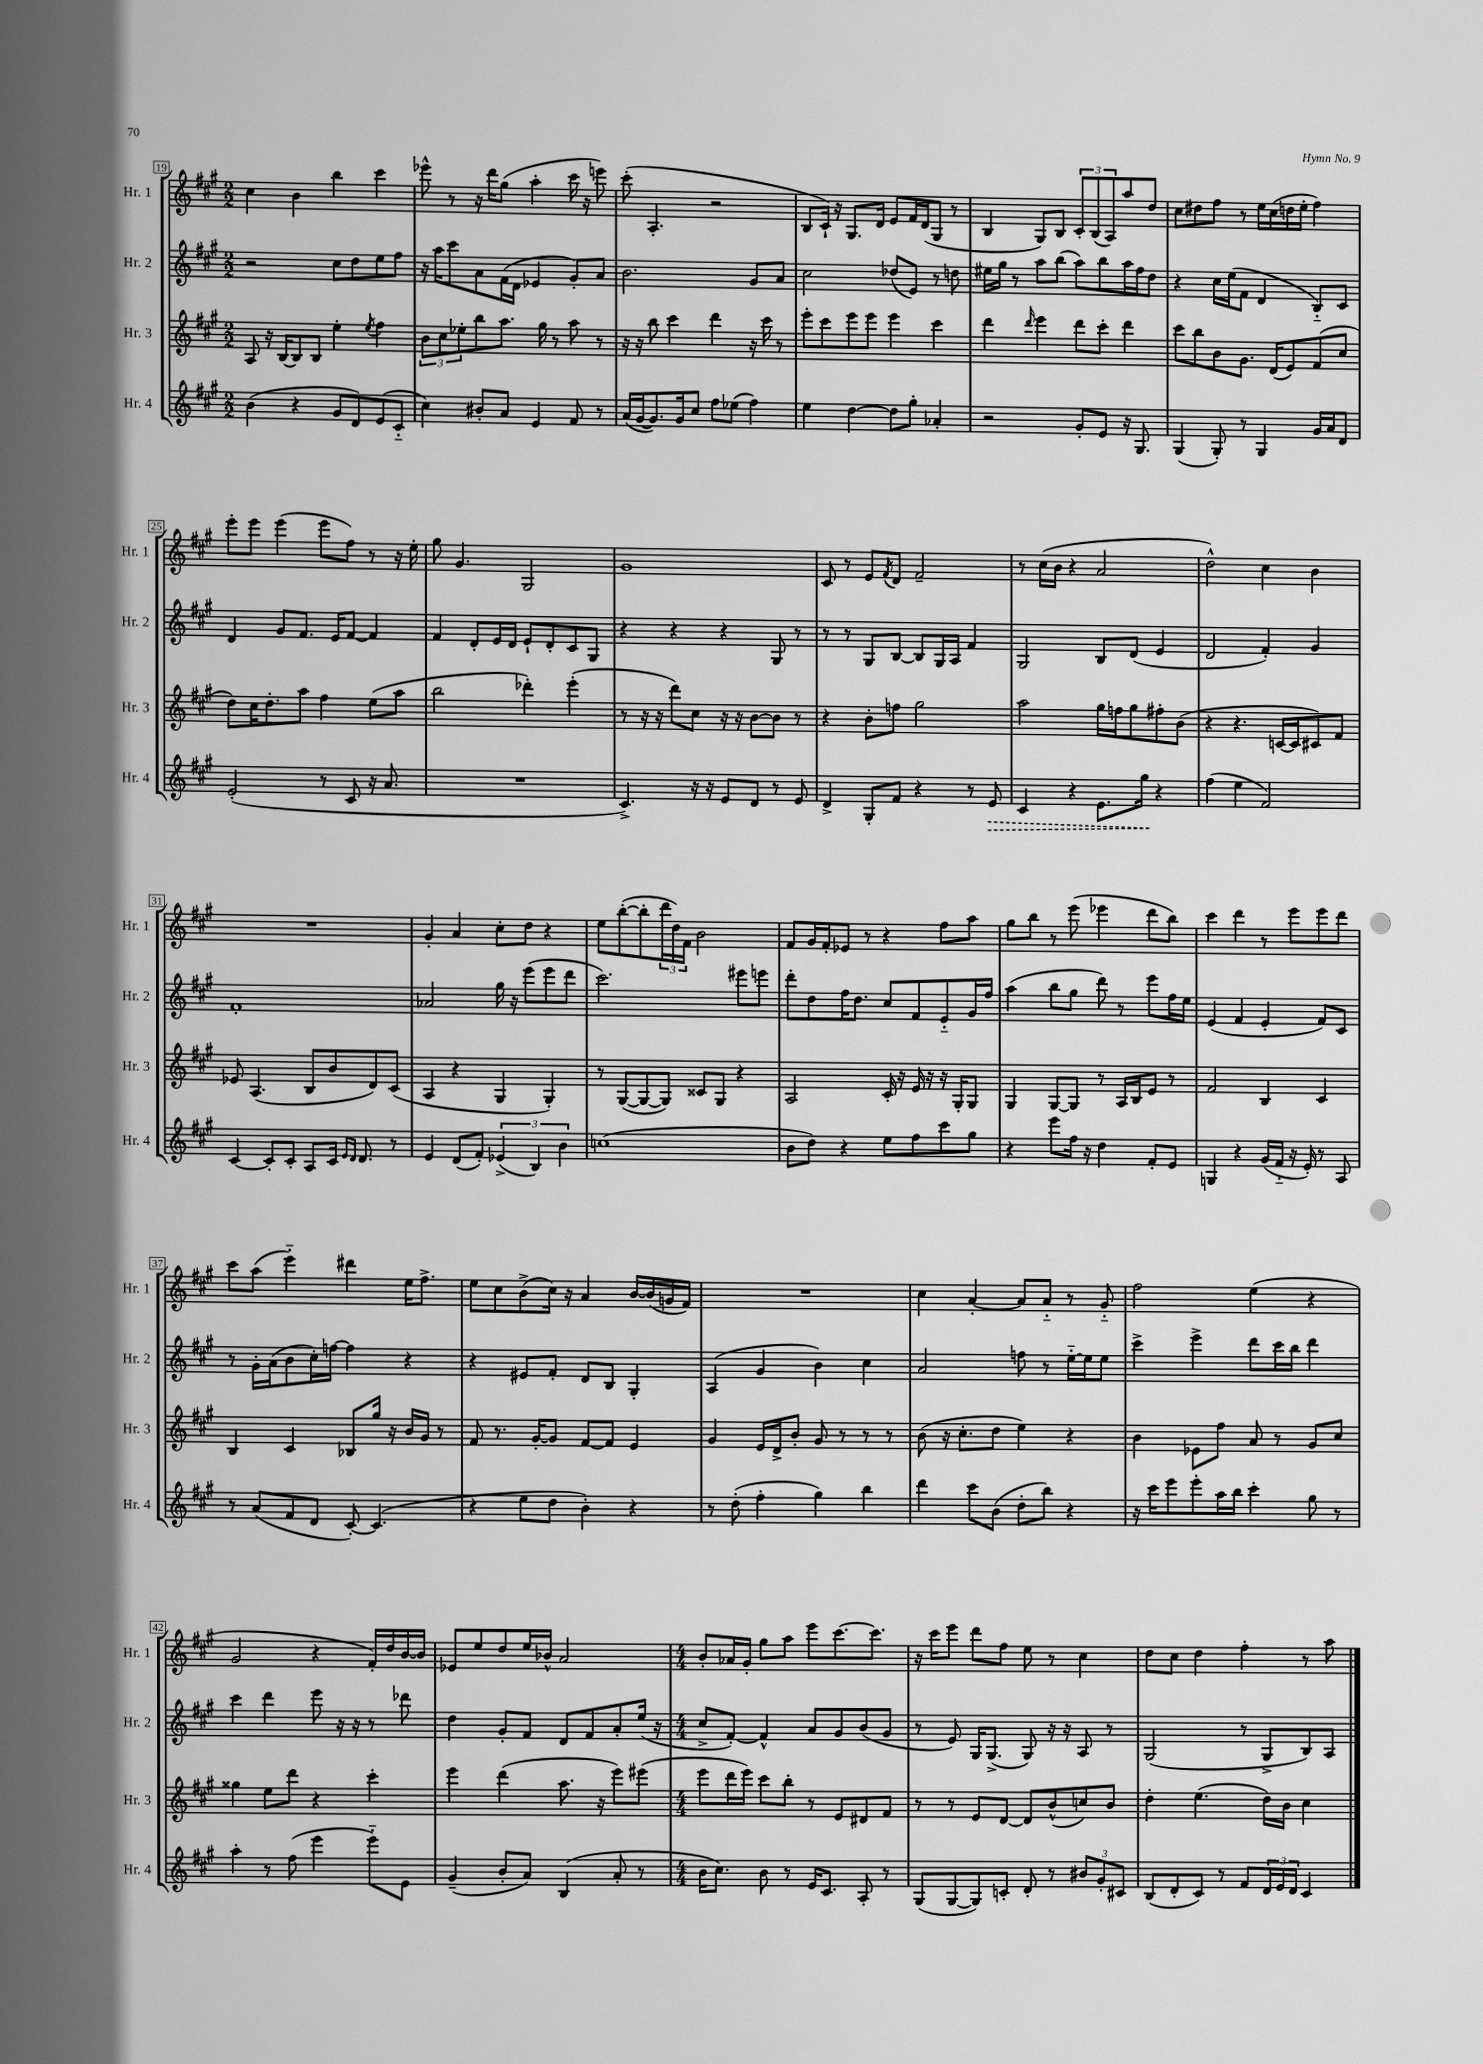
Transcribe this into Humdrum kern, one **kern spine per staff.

**kern	**dynam	**kern	**kern	**kern
*part4	*part4	*part3	*part2	*part1
*staff4	*staff4	*staff3	*staff2	*staff1
*I"Hr. 4	*	*I"Hr. 3	*I"Hr. 2	*I"Hr. 1
*I'Hr. 4	*	*I'Hr. 3	*I'Hr. 2	*I'Hr. 1
*clefG2	*	*clefG2	*clefG2	*clefG2
*k[f#c#g#]	*	*k[f#c#g#]	*k[f#c#g#]	*k[f#c#g#]
*M2/2	*	*M2/2	*M2/2	*M2/2
=19	=19	=19	=19	=19
(4b\	.	8A/	2r	4cc#\
.	.	16r	.	.
.	.	[16B/KL	.	.
4r	.	8B/]	.	4b\
.	.	8B/J	.	.
8g#/L	.	4ee'\	8cc#\L	4bb\
8d/)	.	.	8dd\	.
.	.	8qee/	.	.
(8e/	.	4ff#\	8ee\	4ccc#\
8c#/J	.	.	8ff#\J	.
=20	=20	=20	=20	=20
4cc#\)	.	12b\L	16r	8eee-X^^\
.	.	.	16aa\KL	.
.	.	12cc#\	.	.
.	.	.	8ccc#\	8r
.	.	12ee-X'\	.	.
8b#X'/L	.	8bb\	8a\	16r
.	.	.	.	16ddd\KL
8a/J	.	8.aa\J	(16f#\L	(8gg#\J
.	.	.	16d\JJ	.
4e/	.	.	4e-X/	4aa'\
.	.	16gg#\	.	.
.	.	8r	.	.
8f#/	.	8aa\	8g#'/L)	16ccc#\
.	.	.	.	16r
8r	.	8r	8a/J	8eeen\)
=21	=21	=21	=21	=21
(16a/LL	.	16r	2.b\	(8ccc#'\
[16g#/J	.	16r	.	.
8.g#/])	.	8bb\	.	4.A'/
.	.	4ccc#\	.	.
16g#/k	.	.	.	.
8cc#/J	.	.	.	.
8ff#\L	.	4ddd\	.	2r
(8ee-X\J	.	.	.	.
4ff#\)	.	16r	8g#/L	.
.	.	16ccc#\	.	.
.	.	8r	8a/J	.
=22	=22	=22	=22	=22
4ee\	.	8eee'\L	2cc#\	8B/L
.	.	8ccc#\	.	16c#`/Jk)
.	.	.	.	16r
[4dd\	.	8eee\	.	8.G#/L
.	.	8eee\J	.	.
.	.	.	.	16d/Jk
8dd\L]	.	4eee\	(8dd-X/L	8e/L
8gg#'\J	.	.	8e/J)	16f#/L
.	.	.	.	(16d/J
4a-X'/	.	4ccc#\	8r	8G#/J
.	.	.	8ddn\	8r
=23	=23	=23	=23	=23
2r	.	4ddd\	16ee#X\LL	4B/
.	.	.	16gg#\JJ	.
.	.	.	8r	.
.	.	16qqddd/	.	.
.	.	4eee\	8aa\L	8G#/L)
.	.	.	(8bb\J	8B/J
8g#'/L	.	8ddd\L	8aa\L)	12c#'/L
.	.	.	.	(12B/
8e/J	.	8ccc#'\J	8bb\	.
.	.	.	.	12A/)
16r	.	4ddd\	16aa\L	8aa/
8.G#/	.	.	16ff#\J	.
.	.	.	8dd\J	8dd/J
=24	=24	=24	=24	=24
(4G#/	.	8ccc#\L	4r	8cc#\L
.	.	8bb\	.	8dd#X\
8G#'/)	.	8b\	16cc#\LL	8ff#\J
.	.	.	(16ee\J	.
8r	.	8.g#\J	8f#\J	8r
4G#/	.	.	4d/	16ee\LL
.	.	(16d/KL	.	(16cc#\
.	.	8e/)	.	16ddn\
.	.	.	.	16ee'\JJ
16g#/LL	.	(8f#/	8B/L)	4ff#\)
16a/J	.	.	.	.
8d/J	.	8cc#/J	8c#/J	.
!!LO:LB:g=z
=25	=25	=25	=25	=25
(2e'/	.	8dd\L)	4d/	8eee'\L
.	.	16cc#\K	.	8eee\J
.	.	8.dd'\	.	.
.	.	.	8g#/L	(4eee\
.	.	8aa\J	8.f#/J	.
8r	.	4ff#\	.	8eee\L
.	.	.	16e/KL	.
8c#/	.	.	[8f#/J	8ff#\J)
16r	.	(8ee\L	4f#/]	8r
8.a/	.	.	.	.
.	.	8aa\J	.	16r
.	.	.	.	16ee'\
=26	=26	=26	=26	=26
1r	.	2bb\	4f#/	8gg#\
.	.	.	.	4.g#/
.	.	.	8d'/L	.
.	.	.	16e/L	.
.	.	.	16d/JJ	.
.	.	4ddd-X'\)	8e`/L	2G#/
.	.	.	8d'/	.
.	.	(4eee'\	8c#/	.
.	.	.	8G#/J	.
=27	=27	=27	=27	=27
4.c#^/)	.	8r	4r	1g#
.	.	16r	.	.
.	.	16r	.	.
.	.	8ddd\L)	4r	.
16r	.	8cc#\J	.	.
16r	.	.	.	.
8e/L	.	16r	4r	.
.	.	16r	.	.
8d/J	.	[8b\L	.	.
8r	.	8b\J]	8G#/	.
8e/	.	8r	8r	.
=28	=28	=28	=28	=28
4d^/	.	4r	8r	8c#/
.	.	.	8r	8r
8G#'/L	.	8b'\L	8G#/L	8e/L
.	.	.	.	8qf#/
8f#/J	.	8ffn\J	[8B/J	8d/J
4r	.	2gg#\	8B/L]	2f#~/
.	.	.	16G#/L	.
.	.	.	16A/JJ	.
8r	.	.	4f#/	.
!	!LO:HP:b	!	!	!
8e/	>	.	.	.
=29	=29	=29	=29	=29
4c#/	.	2aa\	2G#/	8r
.	.	.	.	(16cc#\LL
.	.	.	.	16b\JJ
4r	.	.	.	4r
8.e\L	.	16gg#\LL	8B/L	2a/
.	.	16ffn\J	.	.
.	.	8gg#\	(8d/J	.
16gg#\Jk	.	.	.	.
4r	]	8ff#X'\	4e/	.
.	.	(8b\J	.	.
=30	=30	=30	=30	=30
(4ff#\	.	4r	2d/	2dd^^\)
4ee\	.	4.r	.	.
2f#/)	.	.	4f#'/)	4cc#\
.	.	[16cn/LL	.	.
.	.	16c/J]	.	.
.	.	8c#X/)	4g#/	4b\
.	.	8f#/J	.	.
!!LO:LB:g=z
=31	=31	=31	=31	=31
[4c#/	.	8e-X/	1f#'	1r
.	.	(4.A/	.	.
8c#'/L]	.	.	.	.
8c#'/J	.	.	.	.
8A/L	.	8B/L	.	.
16c#/Jk	.	8b/	.	.
16qqe/LL	.	.	.	.
16qqd/JJ	.	.	.	.
8.d/	.	.	.	.
.	.	8d/)	.	.
8r	.	(8c#/J	.	.
=32	=32	=32	=32	=32
4e/	.	4A/	2a-X/	4g#'/
(8d/L	.	4r	.	4a/
8f#'/J)	.	.	.	.
(6e-X^/	.	4G#/	16gg#\	8cc#'\L
.	.	.	16r	.
.	.	.	(8eee\L	8dd\J
6B/)	.	.	.	.
.	.	4G#'/)	8eee\	4r
6b\	.	.	.	.
.	.	.	8ddd\J	.
=33	=33	=33	=33	=33
(1ccn	.	8r	2.ccc#\)	8ee\L
.	.	([8G#/L	.	([8bb'\
.	.	8G#/_	.	8bb'\]
.	.	8G#/J])	.	24ddd\L
.	.	.	.	24dd\)
.	.	.	.	24f#\JJ
.	.	8c##X/L	.	2b\
.	.	8G#/J	.	.
.	.	4r	8eee#X\L	.
.	.	.	8eeen\J	.
=34	=34	=34	=34	=34
8b\L	.	2A/	8ddd'\L	8f#/L
8dd\J)	.	.	8dd\	16g#/L
.	.	.	.	16f#'/J
4r	.	.	16ff#\K	8e-X/J
.	.	.	8.dd\J	.
.	.	.	.	8r
8ee\L	.	16c#'/	8cc#/L	4r
.	.	16r	.	.
8ff#\	.	16e/	8f#/	.
.	.	16r	.	.
8ccc#\	.	16r	8e/	8ff#\L
.	.	16G#'/KL	.	.
8gg#\J	.	8G#/J	16g#/L	8aa\J
.	.	.	16ff#/JJ	.
=35	=35	=35	=35	=35
4r	.	4G#/	(4aa\	8gg#\L
.	.	.	.	8bb\J
8eee\L	.	[8G#/L	8bb\L	8r
16ff#\Jk	.	8G#/J]	8gg#\J	(8eee\
16r	.	.	.	.
4dd\	.	8r	8ddd\)	4eee-X\
.	.	16A/LL	8r	.
.	.	16B/J	.	.
8f#'/L	.	8e/J	8eee\L	8ddd\L
8e/J	.	8r	16ff#\L	8bb\J)
.	.	.	16ee\JJ	.
=36	=36	=36	=36	=36
4Gn/	.	2f#/	(4e/	4ccc#\
4r	.	.	4f#/	4ddd\
(16g#/LL	.	4B/	4e'/	8r
16f#/JJ	.	.	.	.
16r	.	.	.	8eee\L
16e'/)	.	.	.	.
8r	.	4c#/	8f#/L)	8eee\
8A/	.	.	8c#/J	8ddd\J
!!LO:LB:g=z
=37	=37	=37	=37	=37
8r	.	4B/	8r	8ccc#\L
(8a/L	.	.	16g#'\LL	(8aa\J
.	.	.	(16a\J	.
8f#/	.	4c#/	8b\	4eee\)
8d/J	.	.	16cc#'\L)	.
.	.	.	[16ffn\JJ	.
[8c#'/)	.	8B-X/L	4ff\]	4ddd#X\
(4.c#/]	.	16gg#/Jk	.	.
.	.	16r	.	.
.	.	16b/LL	4r	16ee\KL
.	.	16g#/JJ	.	8.ff#^\J
.	.	8r	.	.
=38	=38	=38	=38	=38
4r	.	8f#/	4r	8ee\L
.	.	8.r	.	8cc#\
8ee\L	.	.	8e#X/L	(8b^\
.	.	[16g#'/KL	.	.
8dd\J	.	8g#/J]	8f#'/J	16cc#\Jk)
.	.	.	.	16r
4b'\)	.	[8f#/L	8d/L	4a/
.	.	8f#/J]	8B/J	.
4r	.	4e/	4G#'/	[16b/LL
.	.	.	.	(16b/]
.	.	.	.	16gn/
.	.	.	.	16f#/JJ)
=39	=39	=39	=39	=39
8r	.	4g#/	(4A/	1r
(8dd'\	.	.	.	.
4ff#'\	.	16e/LL	4g#/	.
.	.	16d^/J	.	.
.	.	8b'/J	.	.
4gg#\)	.	8g#/	4b\)	.
.	.	8r	.	.
4bb\	.	8r	4cc#\	.
.	.	8r	.	.
=40	=40	=40	=40	=40
4ddd\	.	(8b\	2a/	4cc#\
.	.	16r	.	.
.	.	8.cc#'\L	.	.
8ccc#\L	.	.	.	[4a'/
(8b\J	.	8dd\J	.	.
8dd'\L	.	4ee\)	8ffn\	8a/L]
8bb\J)	.	.	8r	8a/J
4r	.	4r	[16ee\LL	8r
.	.	.	16ee\J]	.
.	.	.	8ee\J	8g#/
=41	=41	=41	=41	=41
16r	.	4b\	4ccc#^\	2ff#\
16ccc#\KL	.	.	.	.
8eee\	.	.	.	.
8eee'\	.	8e-X\L	4eee^\	.
16aa\L	.	8ff#\J	.	.
16bb\JJ	.	.	.	.
4ccc#'\	.	8a/	8ddd\L	(4ee\
.	.	8r	16ccc#\L	.
.	.	.	16bb\JJ	.
8gg#\	.	8g#/L	4ddd\	4r
8r	.	8cc#/J	.	.
!!LO:LB:g=z
=42	=42	=42	=42	=42
4aa'\	.	4gg##X\	4ccc#\	2g#/
8r	.	8ee\L	4ddd\	.
(8ff#\	.	8ddd\J	.	.
4eee\	.	4r	8eee\	4r
.	.	.	16r	.
.	.	.	16r	.
8eee\L)	.	4ccc#'\	8r	16f#'/LL)
.	.	.	.	16dd/
8e\J	.	.	8ddd-X\	[16b/
.	.	.	.	16b/JJ]
=43	=43	=43	=43	=43
(4g#~/	.	4eee\	4dd\	8e-X/L
.	.	.	.	8ee/
8b'/L	.	(4ddd\	8g#'/L	8dd/
8a/J)	.	.	8f#/J	16ee/L
.	.	.	.	16b-X^^/JJ
(4B/	.	8.aa\	8d/L	2a/
.	.	.	8f#/	.
.	.	16r	.	.
8a'/	.	8eee\L)	8a'/	.
8r	.	(8eee#X\J	(16ee/Jk	.
.	.	.	16r	.
=44	=44	=44	=44	=44
*M4/4	*	*M4/4	*M4/4	*M4/4
16b\KL	.	8eee\L	8cc#^/L	8b'/L
8.cc#\J)	.	.	.	.
.	.	16ddd\L	[8f#'/J)	16a-X/L
.	.	16eee\JJ)	.	16g#'/JJ
8b\	.	8ccc#\L	4f#^^/]	8gg#\L
8r	.	8bb'\J	.	8aa\J
16e/KL	.	8r	8a/L	8eee\L
8.c#/J	.	.	.	.
.	.	8e/L	8g#/	[8.ccc#\
8A'/	.	8d#X/	(8b/	.
.	.	.	.	8.ccc#\J]
8r	.	8f#/J	8g#/J	.
=45	=45	=45	=45	=45
(8G#/L	.	8r	8r	16r
.	.	.	.	16ccc#\KL
[8G#/	.	8r	8e/)	8eee\J
8G#/])	.	8e/L	16G#/KL	8ddd\L
.	.	.	(8.G#^/J	.
8cn'/J	.	[8d/J	.	8ff#\J
8d'/	.	8d/L]	8G#/)	8ee\
8r	.	(8b^^/	16r	8r
.	.	.	16r	.
12b#X/L	.	8ccn/)	8A/	4cc#\
12g#'/	.	.	.	.
.	.	8b/J	8r	.
12c#X/J	.	.	.	.
=46	=46	=46	=46	=46
(8B/L	.	4dd'\	(2G#/	8dd\L
8d'/	.	.	.	8cc#\J
8c#/J)	.	(4.ee\	.	4dd\
8r	.	.	.	.
8f#/L	.	.	8r	4ff#'\
24d/L	.	16dd\LL)	8G#^/L	.
24e/	.	.	.	.
.	.	16b\JJ	.	.
24d/JJ	.	.	.	.
4c#/	.	4cc#\	8B/)	8r
.	.	.	8A/J	8aa\
==	==	==	==	==
*-	*-	*-	*-	*-
